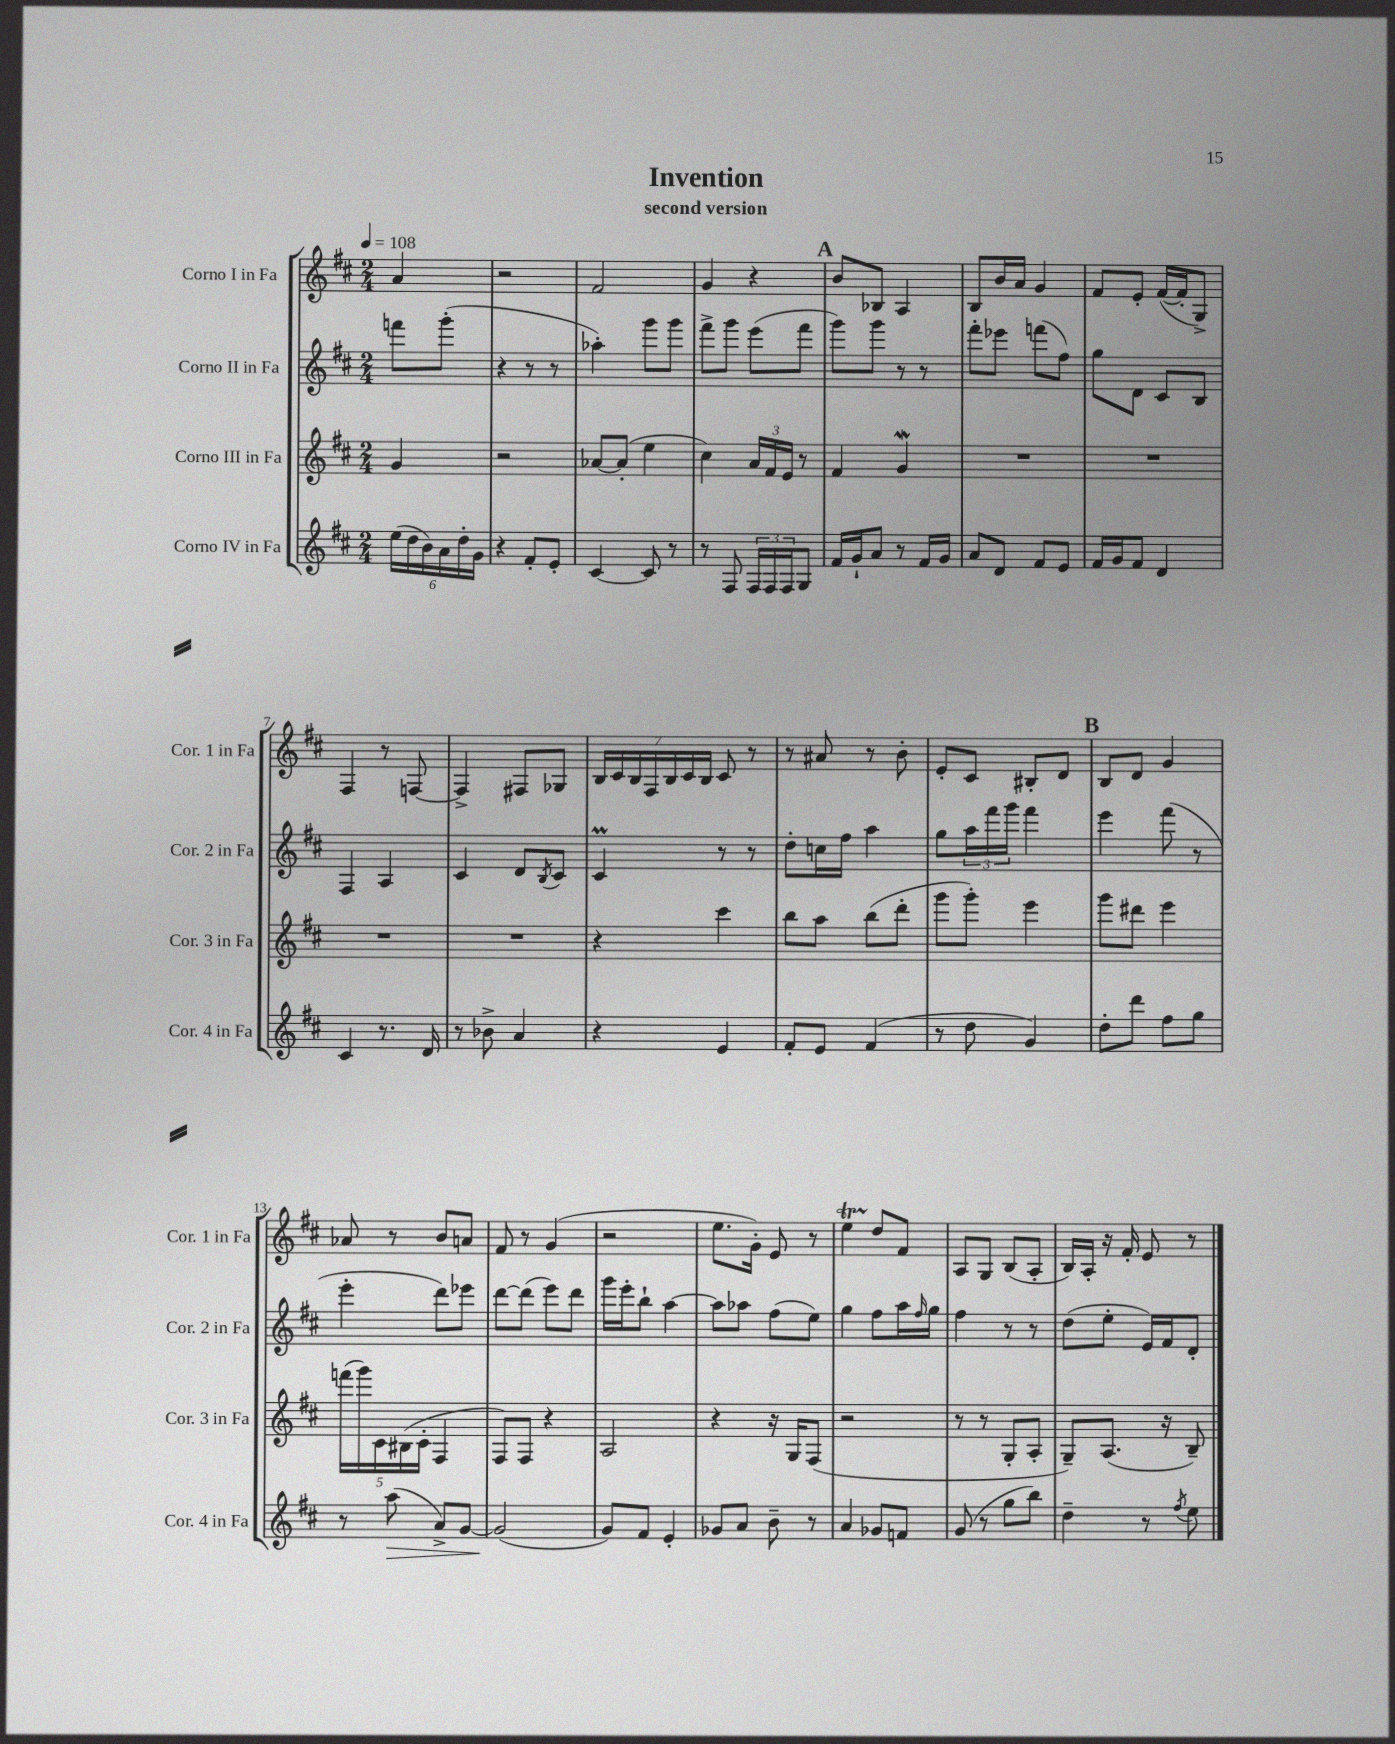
\header { title = "Invention" subtitle = "second version" }
<<
\new StaffGroup <<
\new Staff = "s0" \with { instrumentName = "Corno I in Fa" shortInstrumentName = "Cor. 1 in Fa" } {
    \clef treble \key d \major \numericTimeSignature \time 2/4 \partial 4 \tempo 4 = 108
    a'4 |
    r2 |
    fis'2 |
    g'4 r4 |
    \mark \markup { \bold "A" } b'8 bes8 a4 |
    b8 b'16 a'16 g'4 |
    fis'8 e'8-. fis'16~( fis'16-. g8->) |
    fis4 r8 f8~ |
    f4-> fis8 ges8 |
    \tuplet 7/4 { b16 cis'16 b16 fis16 b16 cis'16 b16 } cis'8 r8 |
    r8 ais'8 r8 b'8-. |
    e'8-. cis'8 bis8-. d'8 |
    \mark \markup { \bold "B" } b8 d'8 g'4 |
    aes'8 r8 b'8 a'8 |
    fis'8 r8 g'4( |
    r2 |
    e''8. g'16-.) e'8 r8 |
    e''4\startTrillSpan d''8\stopTrillSpan fis'8 |
    a8 g8 b8( a8-. |
    b16) a16-. r16 fis'16-. e'8 r8 \bar "|." |
}
\new Staff = "s1" \with { instrumentName = "Corno II in Fa" shortInstrumentName = "Cor. 2 in Fa" } {
    \clef treble \key d \major \numericTimeSignature \time 2/4 \partial 4
    f'''8 g'''8-.( |
    r4 r8 r8 |
    aes''4-.) g'''8 g'''8 |
    fis'''8-> g'''8 e'''8( fis'''8 |
    \mark \markup { \bold "A" } g'''8) g'''8 r8 r8 |
    fis'''8-. ees'''8 f'''8( fis''8) |
    g''8 d'8 cis'8 b8 |
    fis4 a4 |
    cis'4 d'8 \acciaccatura { b8 } cis'8 |
    cis'4\prall r8 r8 |
    d''8-. c''16 fis''16 a''4 |
    g''8 \tuplet 3/2 { a''16 fis'''16 g'''16 } fis'''4 |
    \mark \markup { \bold "B" } e'''4 fis'''8( r8 |
    e'''4-. d'''8) ees'''8 |
    d'''8~ d'''8( e'''8) d'''8 |
    g'''16 e'''16-. b''8-! a''4~ |
    a''8 aes''8 fis''8( e''8) |
    g''4 fis''8 a''16 \grace { fis''16 } g''16 |
    fis''4 r8 r8 |
    d''8( e''8-. e'16) fis'16 d'8-. \bar "|." |
}
\new Staff = "s2" \with { instrumentName = "Corno III in Fa" shortInstrumentName = "Cor. 3 in Fa" } {
    \clef treble \key d \major \numericTimeSignature \time 2/4 \partial 4
    g'4 |
    r2 |
    aes'8~ aes'8-.( e''4 |
    cis''4) \tuplet 3/2 { a'16 fis'16 e'16 } r8 |
    \mark \markup { \bold "A" } fis'4 g'4\mordent |
    R2 |
    R2 |
    R2 |
    R2 |
    r4 cis'''4 |
    b''8 a''8 b''8( d'''8-. |
    g'''8 g'''8-.) e'''4 |
    \mark \markup { \bold "B" } g'''8 dis'''8 e'''4 |
    \tuplet 5/4 { f'''16( g'''16) cis'16 bis16( cis'16-. } fis4 |
    fis8) fis8 r4 |
    a2 |
    r4 r16 g16 fis8( |
    r2 |
    r8 r8 g8-. a8-. |
    g8--) a8.( r16 b8--) \bar "|." |
}
\new Staff = "s3" \with { instrumentName = "Corno IV in Fa" shortInstrumentName = "Cor. 4 in Fa" } {
    \clef treble \key d \major \numericTimeSignature \time 2/4 \partial 4
    \tuplet 6/4 { e''16( d''16 b'16) a'16 d''16-. g'16 } |
    r4 fis'8-. e'8-. |
    cis'4~ cis'8 r8 |
    r8 fis8 \tuplet 3/2 { fis16 fis16 fis16 } g8 |
    \mark \markup { \bold "A" } fis'16 g'16-! a'8 r8 fis'16 g'16 |
    a'8 d'8 fis'8 e'8 |
    fis'16 g'16 fis'8 d'4 |
    cis'4 r8. d'16 |
    r8 bes'8-> a'4 |
    r4 e'4 |
    fis'8-. e'8 fis'4( |
    r8 d''8 g'4) |
    \mark \markup { \bold "B" } d''8-. d'''8 fis''8 g''8 |
    r8 a''8\>( a'8->) g'8~ |
    g'2\!( |
    g'8) fis'8 e'4-. |
    ges'8 a'8 b'8-- r8 |
    a'4 ges'8 f'8 |
    g'8( r8 g''8 b''8) |
    d''4-- r8 \acciaccatura { fis''8 } e''8 \bar "|." |
}
>>
>>
